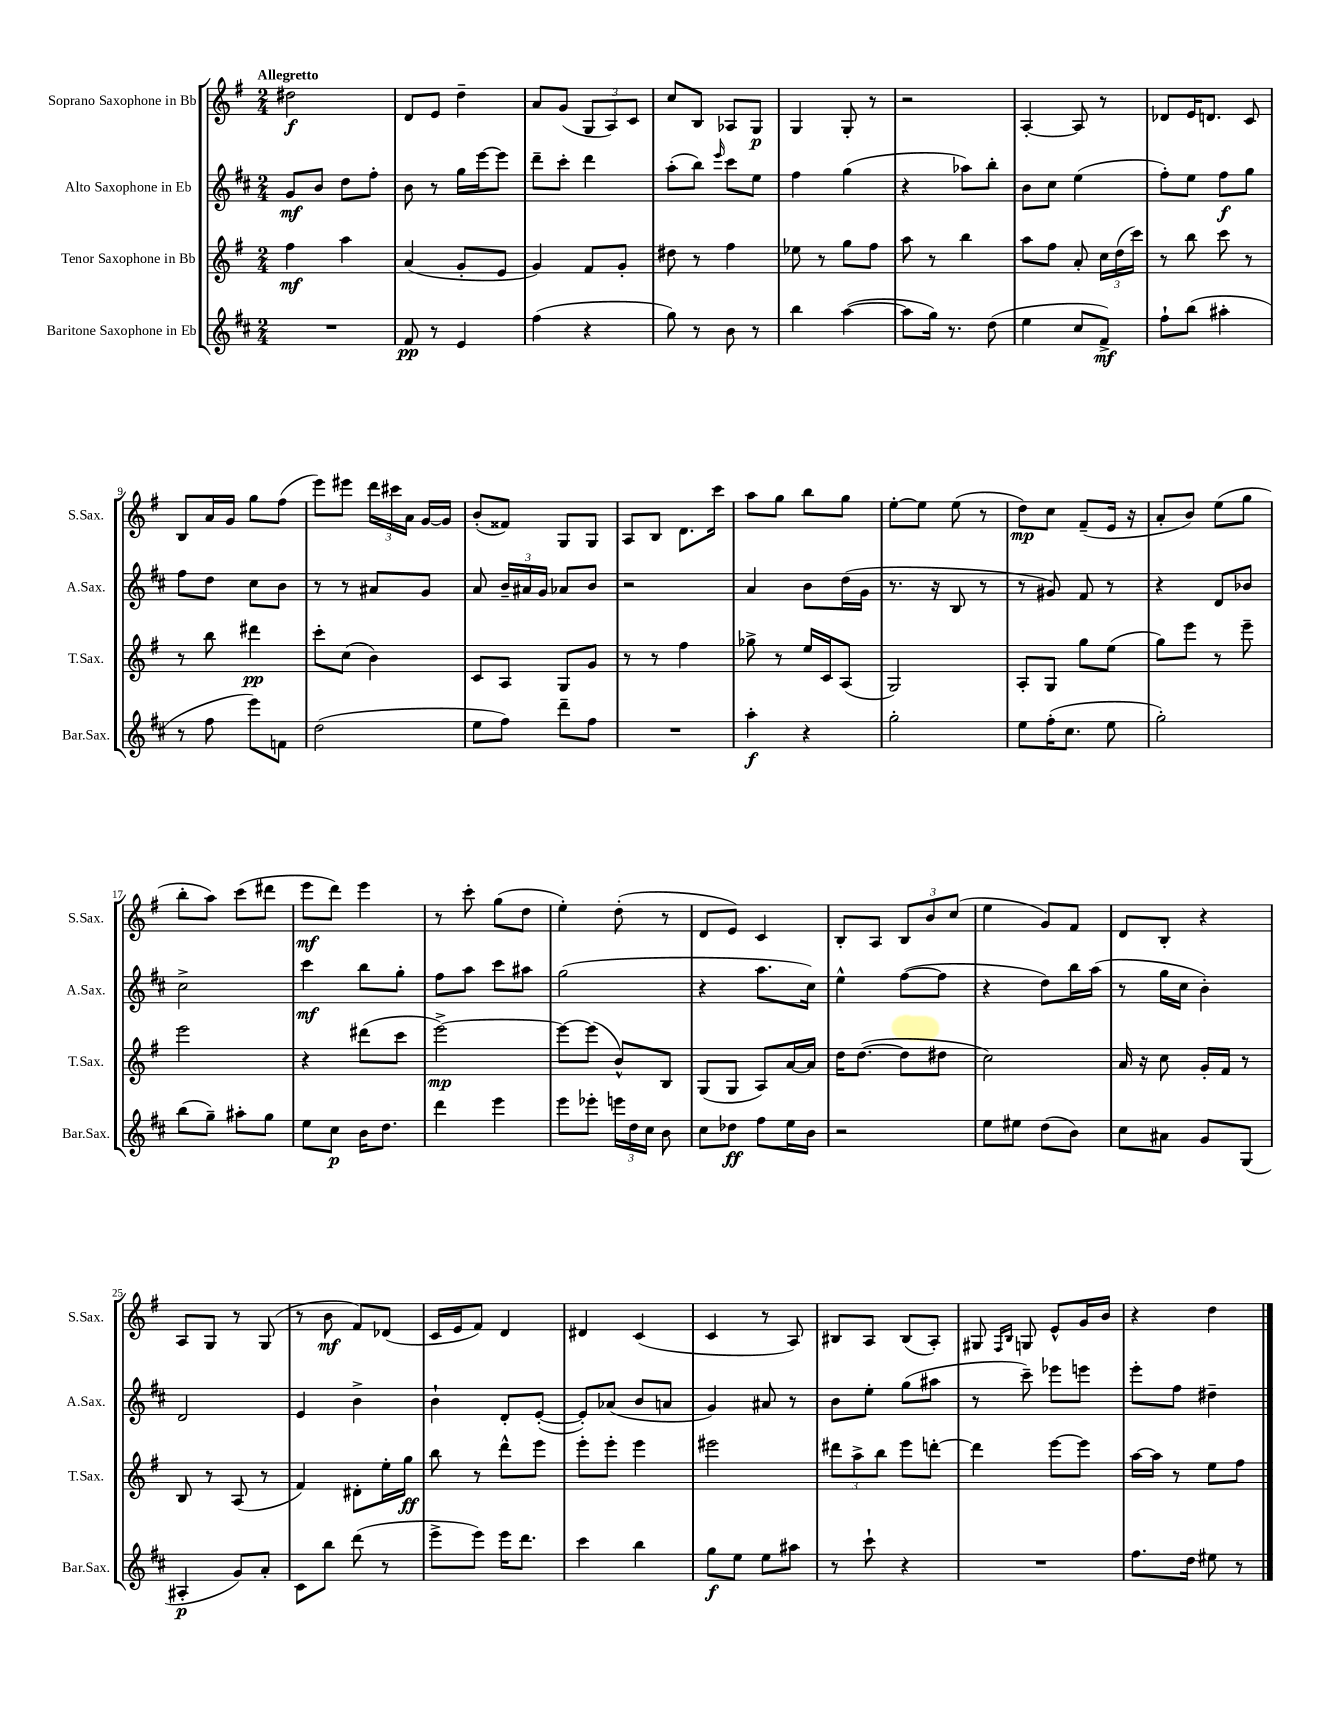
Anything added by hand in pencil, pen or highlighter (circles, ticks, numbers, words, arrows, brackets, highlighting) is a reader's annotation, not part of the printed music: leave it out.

**kern	**kern	**kern	**kern
*staff4	*staff3	*staff2	*staff1
*clefG2	*clefG2	*clefG2	*clefG2
*k[f#c#]	*k[f#]	*k[f#c#]	*k[f#]
*M2/4	*M2/4	*M2/4	*M2/4
2r	4ff#	8g	2dd#
.	.	8b	.
.	4aa	8dd	.
.	.	8ff#'	.
=	=	=	=
8f#	(4a	8b	8d
8r	.	8r	8e
4e	8g'	16gg	4dd~
.	.	[16eee	.
.	8e	8eee]	.
=	=	=	=
(4ff#	4g)	8ddd~	8a
.	.	8ccc#'	(8g
4r	8f#	4ddd	12G
.	.	.	12A)
.	8g'	.	.
.	.	.	12c
=	=	=	=
8gg)	8dd#	(8aa'	8cc
8r	8r	8bb)	8B
.	.	16qqeee	.
8b	4ff#	8ccc#	8A-
8r	.	8ee	8G
=	=	=	=
4bb	8ee-	4ff#	4G
.	8r	.	.
([4aa	8gg	(4gg	8G'
.	8ff#	.	8r
=	=	=	=
8aa]	8aa	4r	2r
16gg)	8r	.	.
8.r	.	.	.
.	4bb	8aa-)	.
(8dd	.	8bb'	.
=	=	=	=
4ee	8aa	8b	[4A'
.	8ff#	8cc#	.
8cc#	8a'	(4ee	8A]
8f#^)	24cc	.	8r
.	(24dd	.	.
.	24ccc)	.	.
=	=	=	=
8ff#`	8r	8ff#')	8d-
(8bb	8bb	8ee	16e
.	.	.	8.d
4aa#'	8ccc	8ff#	.
.	8r	8gg	8c
=	=	=	=
8r	8r	8ff#	8B
8ff#	8bb	8dd	16a
.	.	.	16g
8eee)	4ddd#	8cc#	8gg
8f	.	8b	(8ff#
=	=	=	=
(2dd	8ccc'	8r	8eee)
.	(8cc	8r	8eee#
.	4b)	8a#	24ddd
.	.	.	24ccc#
.	.	.	24a
.	.	8g	[16g
.	.	.	16g]
=	=	=	=
8ee	8c	8a	(8b'
8ff#)	8A	24b~	8f##)
.	.	24a#	.
.	.	24g	.
8ddd~	8G	8a-	8G
8ff#	8g	8b	8G
=	=	=	=
2r	8r	2r	8A
.	8r	.	8B
.	4ff#	.	8.d
.	.	.	16ccc
=	=	=	=
4aa'	8gg-^	4a	8aa
.	8r	.	8gg
4r	16ee	8b	8bb
.	16c	.	.
.	(8A	(16dd	8gg
.	.	16g	.
=	=	=	=
2gg'	2G)	8.r	[8ee'
.	.	.	8ee]
.	.	16r	.
.	.	8B	(8ee
.	.	8r	8r
=	=	=	=
8ee	8A'	8r	8dd)
(16ff#'	8G	8g#)	8cc
8.cc#	.	.	.
.	8gg	8f#	(8f#~
8ee	(8ee	8r	16e
.	.	.	16r
=	=	=	=
2gg')	8gg)	4r	8a'
.	8eee	.	8b)
.	8r	8d	(8ee
.	8eee~	8b-	8gg
=	=	=	=
(8bb	2eee	2cc#^	8bb'
8gg~)	.	.	8aa)
8aa#'	.	.	(8ccc
8gg	.	.	8ddd#
=	=	=	=
8ee	4r	4ccc#	8eee
8cc#	.	.	8ddd)
16b	(8ddd#	8bb	4eee
8.dd	.	.	.
.	8ccc	8gg'	.
=	=	=	=
4ddd	[2eee^)	8ff#	8r
.	.	8aa	8ccc'
4eee	.	8ccc#	(8gg
.	.	8aa#	8dd
=	=	=	=
8eee	8eee_	(2gg	4ee')
8eee-'	(8eee]	.	.
24eee	8b^^)	.	(8dd'
24dd	.	.	.
24cc#	.	.	.
8b	8B	.	8r
=	=	=	=
8cc#	(8G	4r	8d
8dd-	8G	.	8e)
8ff#	8A)	8.aa	4c
16ee	[16a	.	.
16b	16a]	16cc#)	.
=	=	=	=
2r	16dd	4ee^^	8B'
.	([8.dd	.	.
.	.	.	8A
.	8dd]	([8ff#	12B
.	.	.	12b
.	8dd#	8ff#]	.
.	.	.	(12cc
=	=	=	=
8ee	2cc)	4r	4ee
8ee#	.	.	.
(8dd	.	8dd)	8g)
8b)	.	16bb	8f#
.	.	(16aa	.
=	=	=	=
8cc#	16a	8r	8d
.	16r	.	.
8a#	8cc	16gg	8B'
.	.	16cc#	.
8g	16g'	4b')	4r
.	16f#	.	.
(8G	8r	.	.
=	=	=	=
4A#'	8B	2d	8A
.	8r	.	8G
8g)	(8A	.	8r
8a'	8r	.	(8G
=	=	=	=
8c#	4f#)	4e	8r
8bb	.	.	8b
(8ddd	8d#'	4b^	8f#)
8r	16ee'	.	(8d-
.	16gg	.	.
=	=	=	=
8eee^	8bb	4b`	16c
.	.	.	16e
8eee)	8r	.	8f#)
16eee	8ddd^^	8d'	4d
8.ddd	.	.	.
.	8eee	([8e'	.
=	=	=	=
4ccc#	8eee'	8e'])	4d#
.	8eee'	(8a-	.
4bb	4eee	8b	(4c
.	.	8a	.
=	=	=	=
8gg	2eee#	4g)	4c
8ee	.	.	.
8ee	.	8a#	8r
8aa#	.	8r	8A)
=	=	=	=
8r	12ddd#	8b	8B#
.	12aa^	.	.
8ccc#`	.	8ee'	8A
.	12bb	.	.
4r	8eee	(8gg	(8B#
.	[8ddd'	8aa#	8A')
=	=	=	=
2r	4ddd]	8r	8G#
.	.	.	16qqF#
.	.	.	16qqB
.	.	8ccc#~)	8G
.	[8eee	8eee-	8e^^
.	8eee]	8eee	16g
.	.	.	16b
=	=	=	=
8.ff#	[16aa	8eee'	4r
.	16aa]	.	.
.	8r	8ff#	.
16dd	.	.	.
8ee#	8ee	4dd#~	4dd
8r	8ff#	.	.
==	==	==	==
*-	*-	*-	*-
